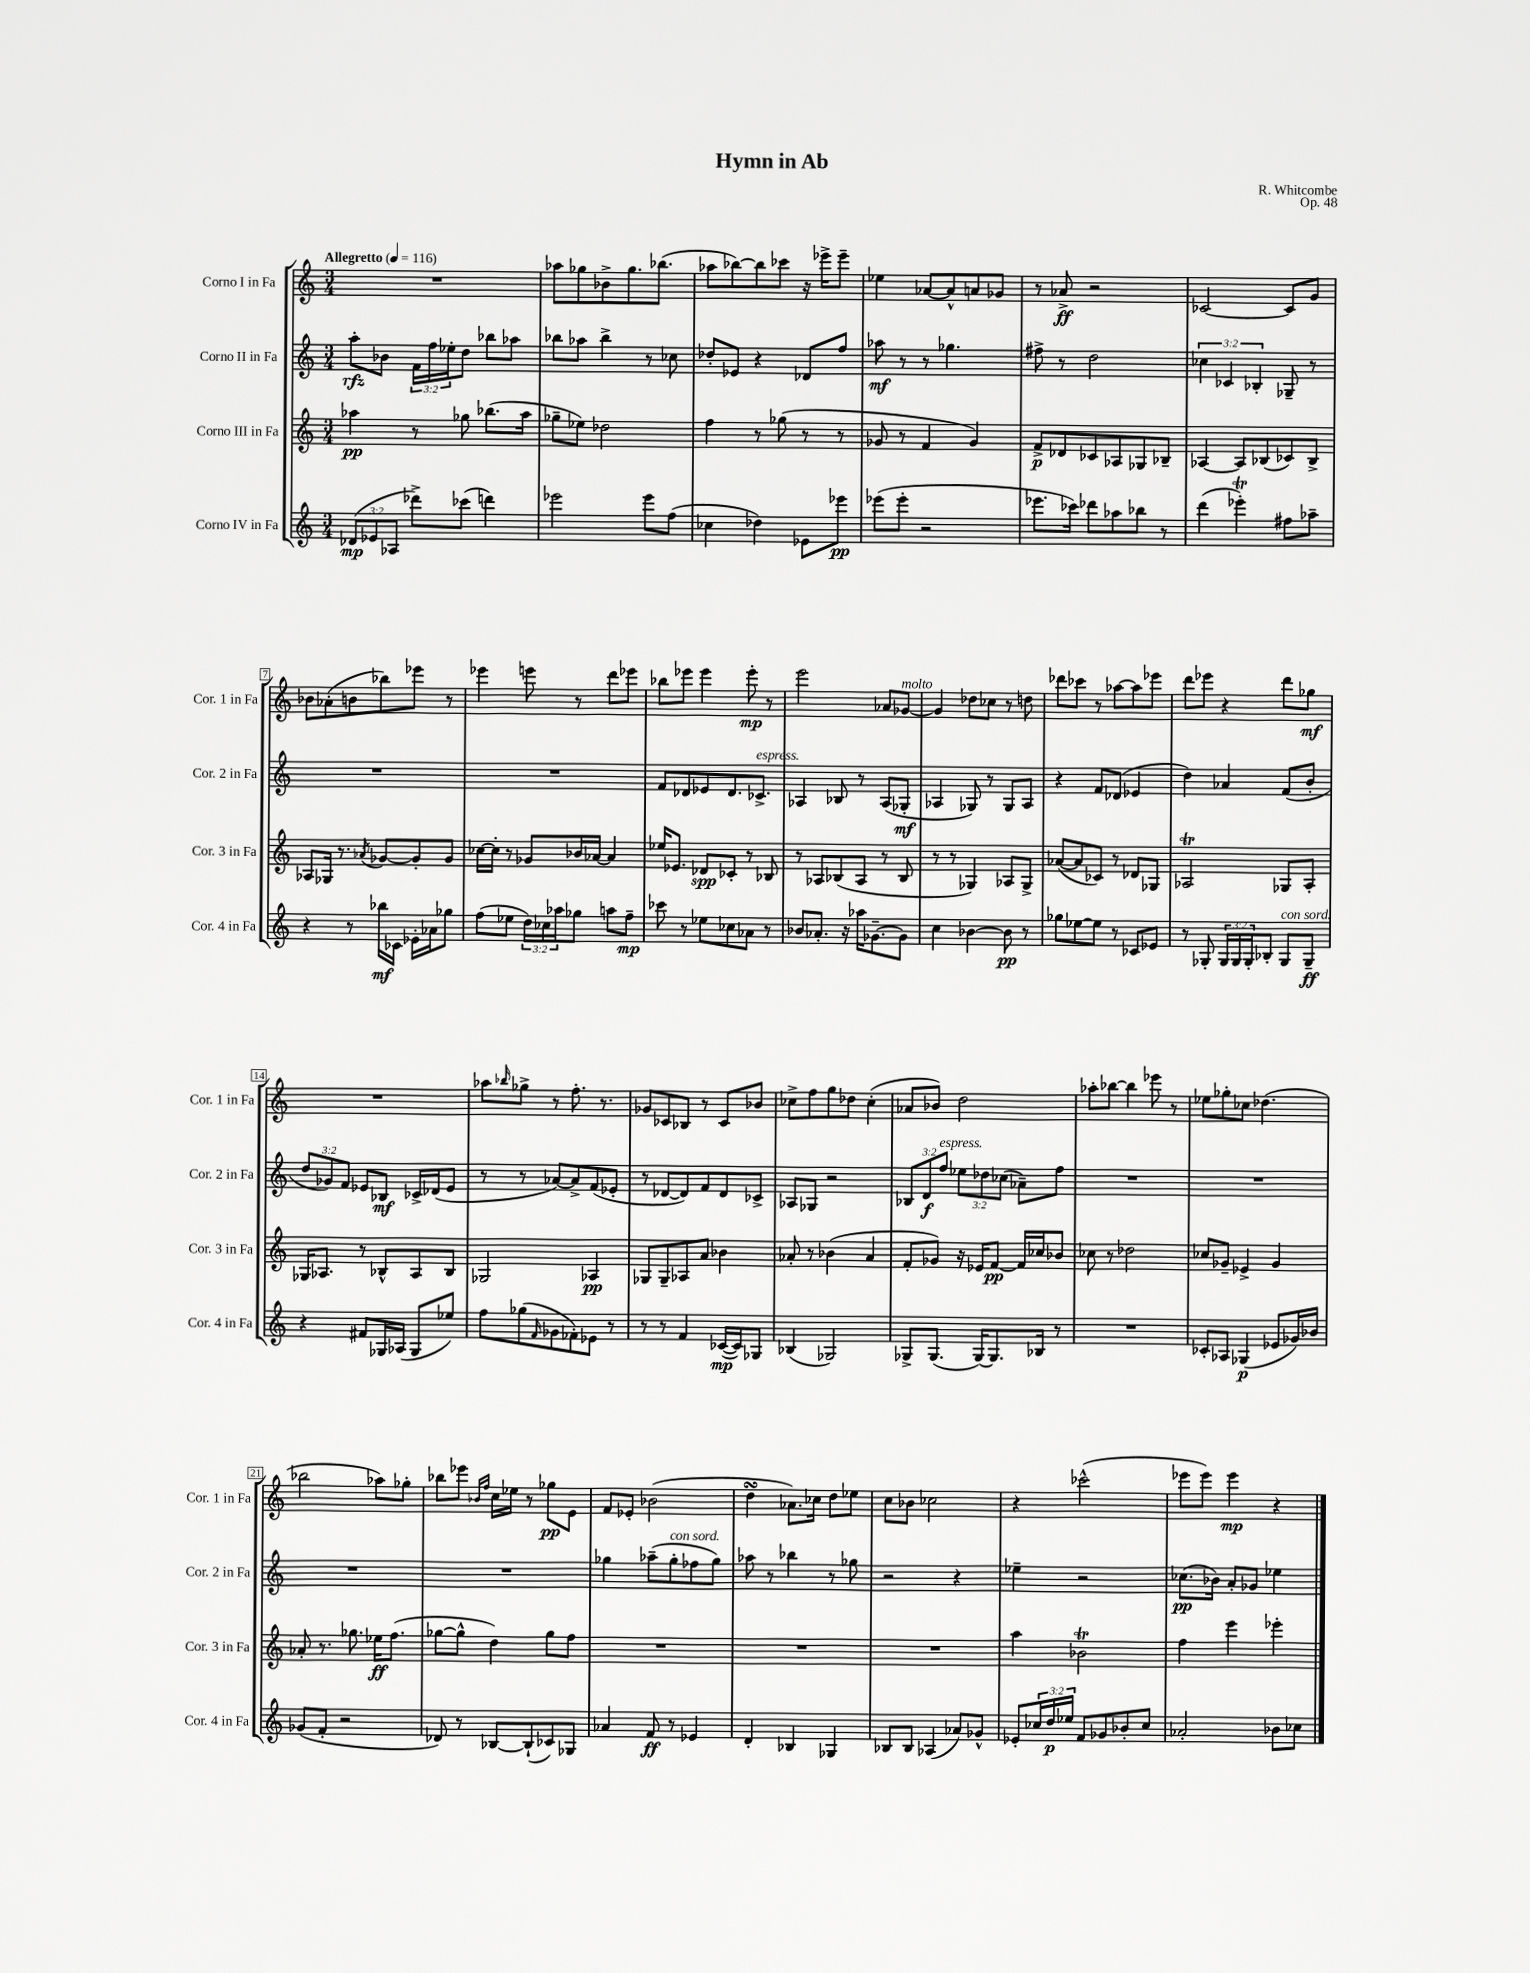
\header { title = "Hymn in Ab" composer = "R. Whitcombe" opus = "Op. 48" }
<<
\new StaffGroup <<
\new Staff = "s0" \with { instrumentName = "Corno I in Fa" shortInstrumentName = "Cor. 1 in Fa" } {
    \clef treble \key c \major \numericTimeSignature \time 3/4 \tempo "Allegretto" 4 = 116
    R2. |
    aes''8 ges''8 bes'8-> ges''8. bes''8.( |
    aes''8 bes''8~) bes''8 ces'''8 r16 ees'''16-> ees'''8-- |
    ees''4 aes'8~ aes'8-^ a'8 ges'8 |
    r8 aes'8->\ff r2 |
    ces'2~ ces'8 g'8 |
    bes'8 aes'8-.( b'8 bes''8) ees'''8 r8 |
    ees'''4 e'''8 r8 d'''8 ees'''8 |
    bes''8 ees'''8 ees'''4 ees'''8-.\mp r8 |
    e'''2 aes'8 ges'8~^\markup { \italic "molto" } |
    ges'4 des''8 ces''8 r8 d''8 |
    des'''8 ces'''8 r8 aes''8~ aes''8 ees'''8 |
    d'''8 ees'''8 r4 d'''8 ges''8\mf |
    R2. |
    aes''8 \grace { bes''16 } ges''8-> r8 f''8.-. r8. |
    ges'8 ces'8 bes8 r8 ces'8 bes'8 |
    ces''8-> f''8 g''8 des''8 ces''4-.( |
    aes'8 bes'8) d''2 |
    aes''8-. bes''8~ bes''4 ees'''8 r8 |
    ees''8 ges''8-. ces''8 des''4.( |
    bes''2 aes''8) ges''8-. |
    bes''8 ees'''8 \grace { bes'16 f''16 } c''16 ees''16 r8 ges''8\pp e'8 |
    f'8 ees'8-. bes'2( |
    d''4\turn aes'8.) ces''16 d''8 ees''8 |
    c''8 bes'8 ces''2 |
    r4 ces'''2-^( |
    ees'''8 ees'''8) ees'''4\mp r4 \bar "|." |
}
\new Staff = "s1" \with { instrumentName = "Corno II in Fa" shortInstrumentName = "Cor. 2 in Fa" } {
    \clef treble \key c \major \numericTimeSignature \time 3/4 \override Staff.TupletNumber.text = #tuplet-number::calc-fraction-text
    a''8-.\rfz bes'8 \tuplet 3/2 { f'16 f''16 ees''16-. } d''8 bes''8 aes''8 |
    bes''8 aes''8 bes''4-> r8 ces''8 |
    des''8-. ees'8 r4 des'8 f''8 |
    aes''8\mf r8 r8 ges''4. |
    fis''8-> r8 d''2 |
    \tuplet 3/2 { ces''4 ces'4 bes4-. } ges8-- r8 |
    R2. |
    R2. |
    f'8 des'8 ees'8 des'8. ces'8.->^\markup { \italic "espress." } |
    aes4 bes8 r8 aes8( ges8-.\mf |
    aes4 ges8) r8 ges8 aes8 |
    r4 f'8 des'8( ees'4 |
    d''4) aes'4 f'8( b'8-. |
    \tuplet 3/2 { d''8 ges'8) f'8 } ees'8 bes8\mf ces'16-> des'16( ees'8 |
    r8 r8 aes'8~) aes'8-> f'8( ees'8-. |
    r8 des'8~ des'8) f'8 des'8 ces'8-> |
    aes8 ges8 r2 |
    \tuplet 3/2 { bes8 d'8\f f''8^\markup { \italic "espress." } } \tuplet 3/2 { ees''8 des''8 ces''8( } aes'8--) f''8 |
    R2. |
    R2. |
    R2. |
    R2. |
    ges''4 aes''8--( ges''8-.^\markup { \italic "con sord." } fes''8 ges''8) |
    aes''8 r8 bes''4 r8 ges''8 |
    r2 r4 |
    ees''4-- r2 |
    ces''8.\pp( bes'16) a'8-. ges'8 ees''4 \bar "|." |
}
\new Staff = "s2" \with { instrumentName = "Corno III in Fa" shortInstrumentName = "Cor. 3 in Fa" } {
    \clef treble \key c \major \numericTimeSignature \time 3/4
    aes''4\pp r8 ges''8 bes''8.( aes''16 |
    ges''8-- ees''8) des''2 |
    f''4 r8 ges''8( r8 r8 |
    ges'8 r8 f'4 ges'4) |
    f'8->\p des'8 ces'8 aes8 ges8 bes8-- |
    aes4~ aes8 bes8( ces'8) bes8-> |
    aes8 ges16 r8. \acciaccatura { aes'8 } ges'8~ ges'8-. ges'8 |
    ces''16~ ces''16-. r8 ges'8 bes'16 aes'16~ aes'4 |
    ees''16 ees'8. des'8\spp ces'8-. r8 bes8 |
    r8 aes8 bes8( aes8 r8 bes8 |
    r8 r8 ges4) aes8 ges8-> |
    aes'8~( aes'8 ces'8) r8 des'8 ges8 |
    aes2\trill ges8 aes8-. |
    ges16 aes8. r8 bes8-^ aes8 bes8 |
    ges2 aes4\pp |
    ges8 ges8-- aes8 a'8 bes'4 |
    aes'8-. r8 bes'4( aes'4 |
    f'8-. ges'8) r16 ees'16 f'8~\pp f'16 ces''16 bes'8 |
    ces''8 r8 des''2 |
    ces''8 ges'8-- ees'4-> ges'4 |
    aes'8-. r8. ges''8. ees''16\ff f''8.( |
    ges''8~ ges''8-^ d''4) ges''8 f''8 |
    R2. |
    R2. |
    R2. |
    a''4 bes'2\trill |
    f''4 e'''4 ees'''4-. \bar "|." |
}
\new Staff = "s3" \with { instrumentName = "Corno IV in Fa" shortInstrumentName = "Cor. 4 in Fa" } {
    \clef treble \key c \major \numericTimeSignature \time 3/4 \override Staff.TupletNumber.text = #tuplet-number::calc-fraction-text
    \tuplet 3/2 { des'8\mp( ees'8 aes8 } des'''8->) ces'''8( d'''4) |
    ees'''2 ees'''8 f''8( |
    ces''4 des''4) ees'8 ees'''8\pp |
    ees'''8( ees'''8-. r2 |
    ees'''8. ces'''16) des'''8 aes''8 bes''8 r8 |
    d'''4( ees'''4-.\trill) fis''8 aes''8-- |
    r4 r8 bes''16\mf ces'16 ees'16-. aes'16 ges''8 |
    f''8( ees''8 \tuplet 3/2 { d''16) ces''16 aes''16 } ges''8 a''8 f''8--\mp |
    ces'''8 r8 ees''8 ces''8 aes'8 r8 |
    bes'8 aes'8.-. r16 aes''16 ges'8.~-- ges'8 |
    c''4 bes'4~ bes'8\pp r8 |
    ges''8 ees''8~ ees''8 r8 ces'8 ees'8 |
    r8 ges8-. \tuplet 3/2 { ges16 ges16 ges16-. } bes8-. ges8^\markup { \italic "con sord." } ges8--\ff |
    r4 fis'8 ges16 aes16( ges8 ees''8) |
    f''8 ges''8( \grace { f'16 } ges'8 fes'8-.) ees'8 r8 |
    r8 r8 f'4 ces'16~\mp( ces'16) ges8 |
    bes4( ges2) |
    ges8-> ges8.( ges16~) ges8. bes16 r8 |
    R2. |
    ces'8-. aes8 ges4\p( ees'8 ges'16) bes'16 |
    ges'8( f'8-. r2 |
    des'8) r8 bes8~ bes8-!( ces'8) ges8 |
    aes'4 f'8\ff r8 ees'4 |
    d'4-. bes4 ges4 |
    bes8 bes8 aes4( aes'8) ges'8-^ |
    ees'8-. \tuplet 3/2 { ces''16 d''16\p ees''16 } f'8 ges'8 bes'8-. ces''8 |
    aes'2-. bes'8 ces''8 \bar "|." |
}
>>
>>
\layout { \context { \Score \override BarNumber.stencil = #(make-stencil-boxer 0.1 0.3 ly:text-interface::print) } }
